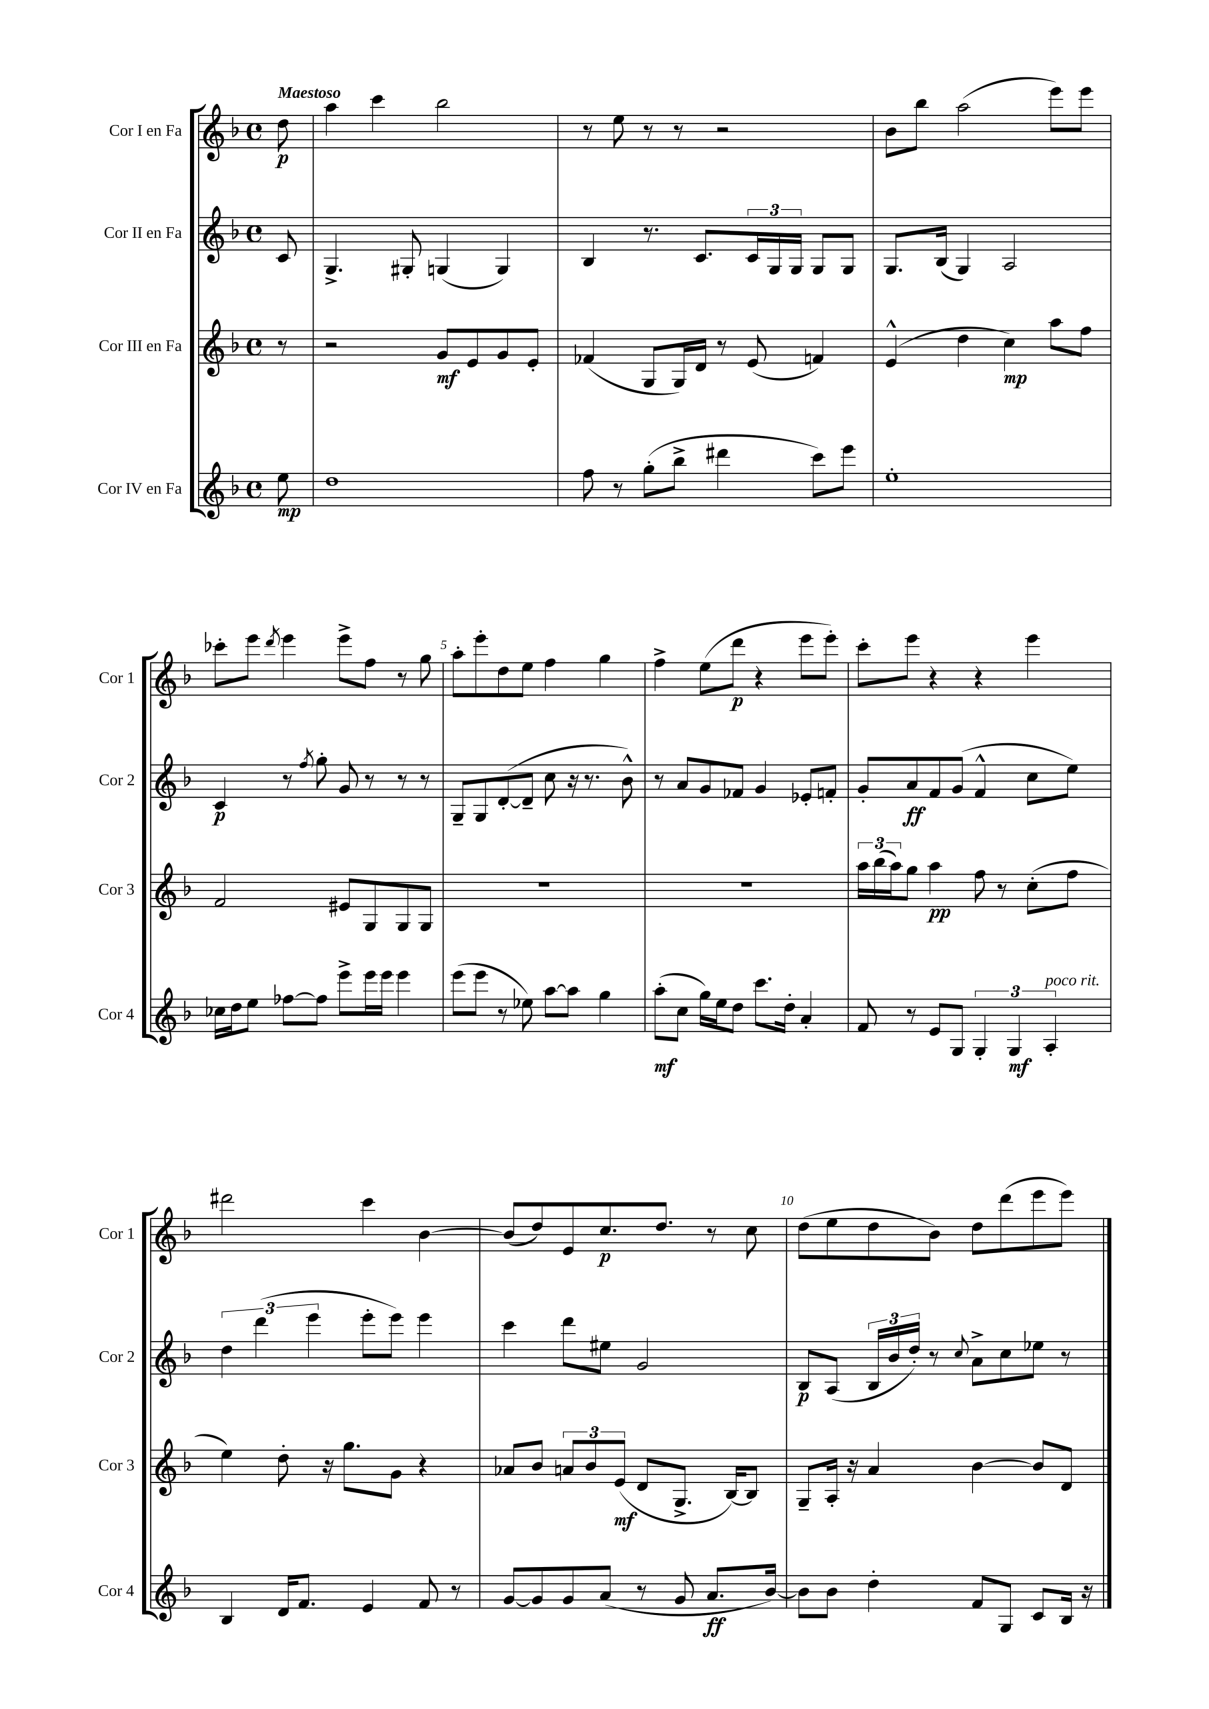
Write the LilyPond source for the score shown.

<<
\new StaffGroup <<
\new Staff = "s0" \with { instrumentName = "Cor I en Fa" shortInstrumentName = "Cor 1" } {
    \clef treble \key f \major \defaultTimeSignature \time 4/4 \partial 8 \tempo "Maestoso"
    d''8\p |
    a''4 c'''4 bes''2 |
    r8 e''8 r8 r8 r2 |
    bes'8 bes''8 a''2( e'''8) e'''8 |
    ces'''8-. e'''8 \acciaccatura { d'''8 } e'''4 e'''8-> f''8 r8 g''8 |
    a''8-. e'''8-. d''8 e''8 f''4 g''4 |
    f''4-> e''8( d'''8\p r4 e'''8 e'''8-.) |
    c'''8-. e'''8 r4 r4 e'''4 |
    dis'''2 c'''4 bes'4~ |
    bes'8( d''8) e'8 c''8.\p d''8. r8 c''8 |
    d''8( e''8 d''8 bes'8) d''8 d'''8( e'''8 e'''8) \bar "|." |
}
\new Staff = "s1" \with { instrumentName = "Cor II en Fa" shortInstrumentName = "Cor 2" } {
    \clef treble \key f \major \defaultTimeSignature \time 4/4 \partial 8
    c'8 |
    g4.-> gis8-. g4( g4) |
    bes4 r8. c'8. \tuplet 3/2 { c'16 g16 g16 } g8 g8 |
    g8. bes16( g4) a2 |
    c'4\p r8 \acciaccatura { f''8 } g''8-. g'8 r8 r8 r8 |
    g8-- g8 d'8~-.( d'8-- c''8 r16 r8. bes'8-^) |
    r8 a'8 g'8 fes'8 g'4 ees'8-. f'8-. |
    g'8-. a'8\ff f'8 g'8( f'4-^ c''8 e''8) |
    \tuplet 3/2 { d''4 d'''4( e'''4 } e'''8-. e'''8) e'''4 |
    c'''4 d'''8 eis''8 g'2 |
    bes8\p a8( \tuplet 3/2 { bes16 bes'16 d''16-.) } r8 \appoggiatura { c''8 } a'8-> c''8 ees''8 r8 \bar "|." |
}
\new Staff = "s2" \with { instrumentName = "Cor III en Fa" shortInstrumentName = "Cor 3" } {
    \clef treble \key f \major \defaultTimeSignature \time 4/4 \partial 8
    r8 |
    r2 g'8\mf e'8 g'8 e'8-. |
    fes'4( g8 g16) d'16 r8 e'8( f'4) |
    e'4-^( d''4 c''4\mp) a''8 f''8 |
    f'2 eis'8 g8 g8 g8 |
    R1 |
    R1 |
    \tuplet 3/2 { a''16 bes''16( a''16) } g''8 a''4\pp f''8 r8 c''8-.( f''8 |
    e''4) d''8-. r16 g''8. g'8 r4 |
    aes'8 bes'8 \tuplet 3/2 { a'8 bes'8 e'8\mf( } d'8 g8.-> bes16~) bes8 |
    g8-- a16-. r16 a'4 bes'4~ bes'8 d'8 \bar "|." |
}
\new Staff = "s3" \with { instrumentName = "Cor IV en Fa" shortInstrumentName = "Cor 4" } {
    \clef treble \key f \major \defaultTimeSignature \time 4/4 \partial 8
    e''8\mp |
    d''1 |
    f''8 r8 g''8-.( bes''8-> dis'''4 c'''8) e'''8 |
    e''1-. |
    ces''16 d''16 e''8 fes''8~ fes''8 e'''8-> e'''16 e'''16 e'''4 |
    e'''8( e'''8 r8 ees''8) a''8~ a''8 g''4 |
    a''8-.\mf( c''8 g''16) e''16 d''8 c'''8. d''16-. a'4-. |
    f'8 r8 e'8 g8 \tuplet 3/2 { g4-. g4\mf a4-.^\markup { \italic "poco rit." } } |
    bes4 d'16 f'8. e'4 f'8 r8 |
    g'8~ g'8 g'8 a'8( r8 g'8 a'8.\ff bes'16~) |
    bes'8 bes'8 d''4-. f'8 g8 c'8 bes16 r16 \bar "|." |
}
>>
>>
\layout { \context { \Score \override BarNumber.break-visibility = ##(#f #t #t) barNumberVisibility = #(every-nth-bar-number-visible 5) } }
